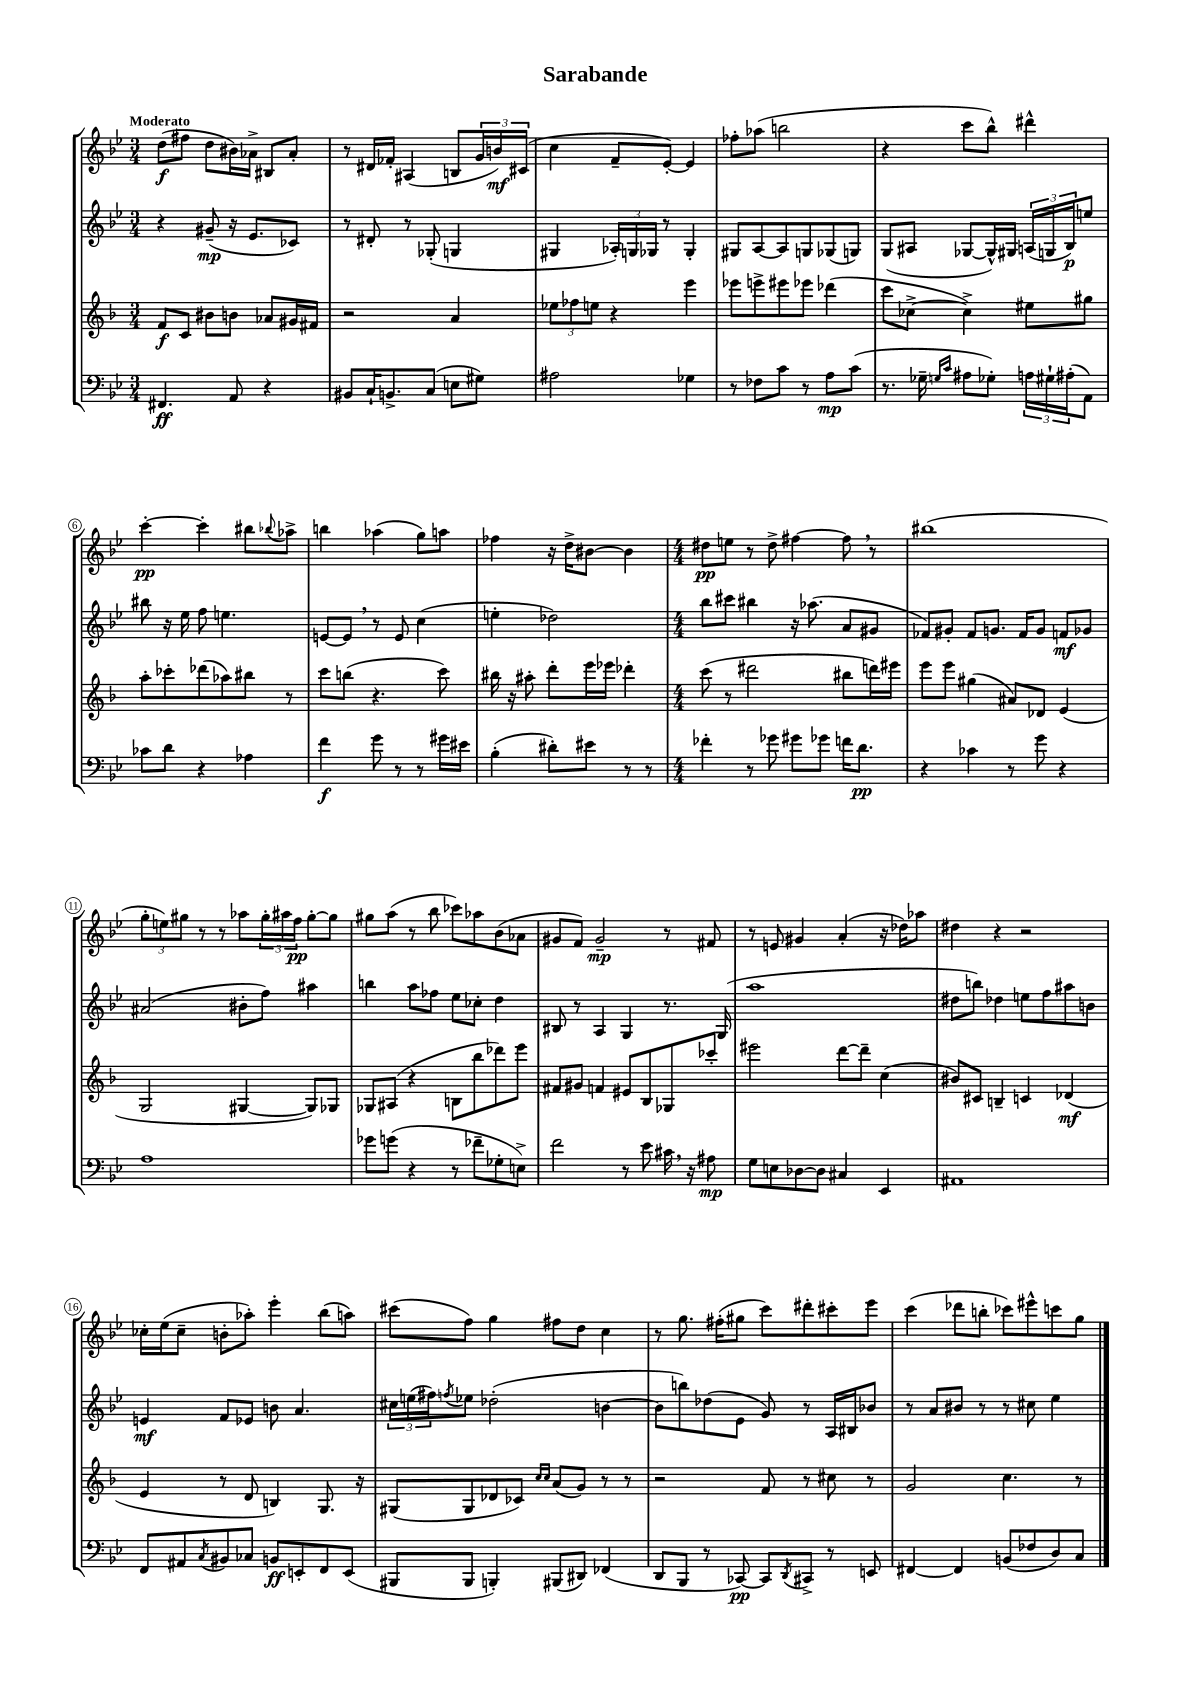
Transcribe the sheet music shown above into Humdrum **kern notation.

**kern	**kern	**kern	**kern
*staff4	*staff3	*staff2	*staff1
*clefF4	*clefG2	*clefG2	*clefG2
*k[b-e-]	*k[b-]	*k[b-e-]	*k[b-e-]
*M3/4	*M3/4	*M3/4	*M3/4
4.FF#	8f	4r	(8dd
.	8c	.	8ff#
.	8b#	(8g#~	8dd
8AA	8b	16r	16b#)
.	.	8.e-	16a-^
4r	8a-	.	8B#
.	16g#	8c-)	8a-'
.	16f#	.	.
=	=	=	=
8BB#	2r	8r	8r
16C`	.	8d#'	16d#
8.BB^	.	.	16f-'
.	.	8r	(4A#
(8C	.	(8G-'	.
8E	4a	4G	8B
8G#)	.	.	24g
.	.	.	24b)
.	.	.	(24c#
=	=	=	=
2A#	12ee-	4G#	4cc
.	12ff-	.	.
.	12ee	.	.
.	4r	24A-')	8f~
.	.	24G	.
.	.	24G-	.
.	.	8r	[8e-')
4G-	4eee	4G-'	4e-]
=	=	=	=
8r	8eee-	8G#	8ff-'
8F-	8eee^	[8A	(8aa-
8c	8eee#	8A]	2bb
8r	8eee-	8G	.
8A	(4ddd-	(8G-	.
(8c	.	8G)	.
=	=	=	=
8.r	8ccc	(8G	4r
.	[8cc-^	8A#	.
16G-~	.	.	.
16qqG	.	.	.
16qqc	.	.	.
8A#	4cc-^])	[8G-	8ccc
8G-')	.	16G-^^])	8bb-^^)
.	.	16G#	.
24A	8ee#	(24A	4ddd#^^
24G#`	.	24G	.
(24A#'	.	24B-)	.
8AA)	8gg#	8ee	.
=	=	=	=
8c-	8aa'	8bb#	[4ccc'
8d	8ccc-'	16r	.
.	.	16ee-	.
4r	(8ddd-	8ff	4ccc']
.	8aa-)	4.ee	.
4A-	8bb#	.	8bb#
.	.	.	8qqbb-
.	8r	.	8aa-^
=	=	=	=
4f	8ccc	[8e	4bb
.	(8bb	8e]	.
8g	4.r	8r	(4aa-
8r	.	8e	.
8r	.	(4cc	8gg)
16g#	8ccc)	.	8aa
16e#	.	.	.
=	=	=	=
(4B-'	16bb#	4ee'	4ff-
.	16r	.	.
.	8aa#'	.	.
8d#')	8ddd'	2dd-)	16r
.	.	.	16dd^
8e#	16eee	.	[8b#
.	16eee-	.	.
8r	4ddd-'	.	4b#]
8r	.	.	.
=	=	=	=
*M4/4	*M4/4	*M4/4	*M4/4
4f-'	(8ccc	8bb-	8dd#
.	8r	8ccc#	8ee
8r	2ddd#	4bb#	8r
8g-	.	.	8dd#^
8g#	.	16r	[4ff#
.	.	(8.aa-	.
8g-	.	.	.
16f	8bb#	8a	8ff#]
8.d	.	.	.
.	16ddd)	8g#	8r
.	16eee#	.	.
=	=	=	=
4r	8eee	8f-)	(1bb#
.	8eee	8g#'	.
4c-	(4gg#	8f-	.
.	.	8.g	.
8r	8a#)	.	.
.	.	16f-	.
8g	8d-	8g	.
4r	(4e	8f	.
.	.	8g-	.
=	=	=	=
1A	2G	(2a#	12gg'
.	.	.	12ee)
.	.	.	12gg#
.	.	.	8r
.	.	.	8r
.	[4G#	8b#'	8aa-
.	.	8ff)	24gg#'
.	.	.	24aa#
.	.	.	24ff
.	8G#])	4aa#	[8gg#'
.	8G-	.	8gg#]
=	=	=	=
8g-	8G-	4bb	8gg#
(8g	(8A#	.	(8aa
4r	4r	8aa	8r
.	.	8ff-	8bb-
8r	8B	8ee-	8ccc-)
8f-~	8bb-	8cc-'	8aa-
8G-'	8ddd-)	4dd	(8b-
8E^)	8eee	.	8a-
=	=	=	=
2f	8f#	8B#	8g#
.	8g#	8r	8f)
.	4f	4A	2g#~
8r	8e#	4G	.
8e-	8B-	.	.
16c#	8G-	8.r	8r
16r	.	.	.
8A#	8ccc-'	.	8f#
.	.	(16G	.
=	=	=	=
8G	2eee#	1aa	8r
8E	.	.	8e
[8D-	.	.	4g#
8D-]	.	.	.
4C#	[8ddd	.	(4a'
.	8ddd~]	.	.
4EE-	(4cc	.	16r
.	.	.	16dd-)
.	.	.	8aa-
=	=	=	=
1AA#	8b#)	8dd#	4dd#
.	8c#	8bb)	.
.	4B~	4dd-	4r
.	4c	8ee	2r
.	.	8ff	.
.	(4d-	8aa#	.
.	.	8b	.
=	=	=	=
8FF	4e	4e	16cc-'
.	.	.	(16ee-
8AA#	.	.	8cc-~
8qC	.	.	.
8BB#	8r	8f	8b'
8C-	8d	8e-	8aa-')
8BB	4B)	8b	4eee-'
8EE'	.	4.a	.
8FF	8.G	.	(8bb-
(8EE	.	.	8aa)
.	16r	.	.
=	=	=	=
8BBB#	(8G#	24cc#	(8ccc#
.	.	(24ee	.
.	.	24ff#)	.
.	.	8qff	.
8BBB#	8G#	8ee-	8ff)
4BBB')	8d-	(2dd-'	4gg
.	8c-)	.	.
.	16qqcc	.	.
.	16qqcc	.	.
(8BBB#	(8a	.	8ff#
8DD#)	8g)	.	8dd
(4FF-	8r	[4b	4cc
.	8r	.	.
=	=	=	=
8DD	2r	8b]	8r
8BBB-	.	8bb)	8.gg
8r	.	(8dd-	.
.	.	.	(16ff#'
[8CC-)	.	8e-	8gg#
8CC-]	8f	8g)	8ccc)
8qDD	.	.	.
8CC#^	8r	8r	8ddd#'
8r	8cc#	16A	8ccc#'
.	.	16B#	.
8EE	8r	8b-	8eee-
=	=	=	=
[4FF#	2g	8r	(4ccc
.	.	8a	.
4FF#]	.	8b#	8ddd-
.	.	8r	8bb'
(8BB	4.cc	8r	8ccc-)
8F-	.	8cc#	8eee#^^
8D)	.	4ee-	8ccc
8C	8r	.	8gg
==	==	==	==
*-	*-	*-	*-
